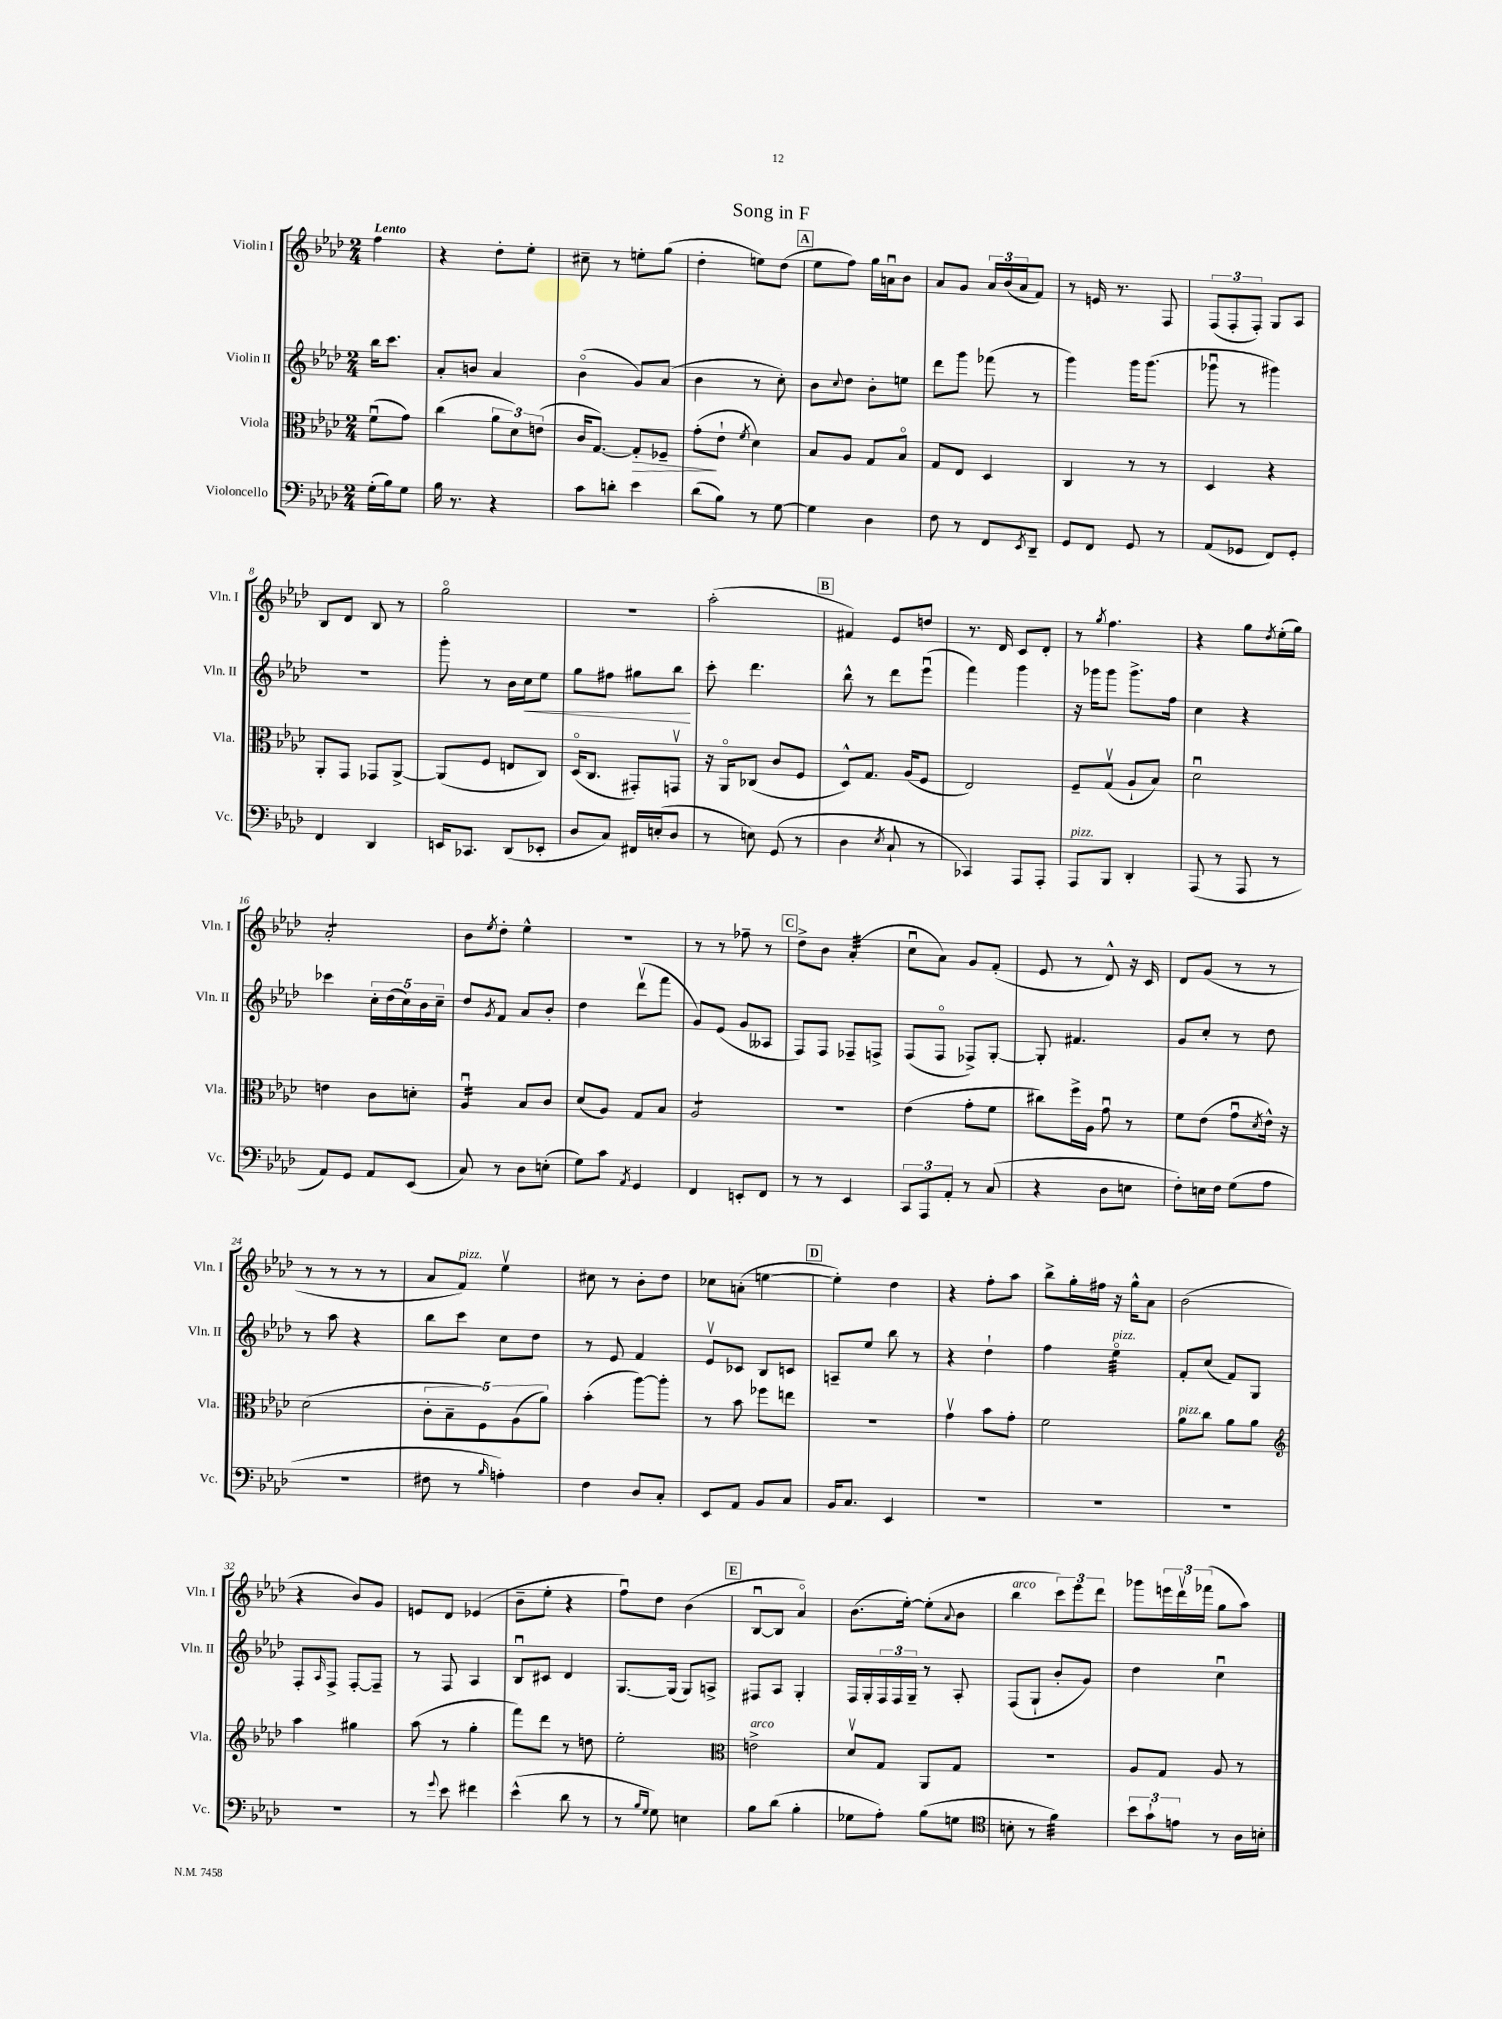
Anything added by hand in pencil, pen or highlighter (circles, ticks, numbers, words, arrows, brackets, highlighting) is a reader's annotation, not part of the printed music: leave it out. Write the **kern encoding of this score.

**kern	**kern	**kern	**kern
*staff4	*staff3	*staff2	*staff1
*clefF4	*clefC3	*clefG2	*clefG2
*k[b-e-a-d-]	*k[b-e-a-d-]	*k[b-e-a-d-]	*k[b-e-a-d-]
*M2/4	*M2/4	*M2/4	*M2/4
(16G'\LL	(8fu\L	16bb-\LK	4ff\
16B-\J)	.	8.ccc\J	.
8G\J	8g\J)	.	.
=	=	=	=
16B-\	(4cc\	8a-'/L	4r
8.r	.	.	.
.	.	8b/J	.
4r	12a-\L	4a-/	8dd-'\L
.	12d-\)	.	.
.	.	.	8ee-'\J
.	(12e\J	.	.
=	=	=	=
8c\L	16c/LK	(4b-o\	8cc#~\
.	[8.G/J)	.	.
8d'\J	.	.	8r
4e-\	8G'/]L	8g/L)	8ee'\L
.	8F-~/J	(8a-/J	(8gg\J
=	=	=	=
(8d-\L	(8g'\L	4b-\	4dd-'\
8B-\J)	8e-`\J	.	.
.	8qf/	.	.
8r	4d-\)	8r	8ee\L)
[8G\	.	8cc'\)	(8dd-\J
=	=	=	=
4G\]	8B-/L	8b-\L	8ee-\L
.	.	8qqcc/	.
.	8A-/J	8dd-\J	8ff\J)
4D-\	8G/L	8b-'\L	16gg\LL
.	.	.	16au\J
.	8B-o/J	8ee\J	8b-\J
=	=	=	=
8F\	8G/L	8ddd-\L	8a-/L
8r	8E-/J	8ggg\J	8g/J
8FF/L	4D-/	(8fff-\	24a-/LL
.	.	.	(24b-/
.	.	.	24a-/J
8qEE-/	.	.	.
8DD-~/J	.	8r	8f/J)
=	=	=	=
8GG/L	4C/	4ggg\)	8r
8FF/J	.	.	16e/
.	.	.	8.r
8GG/	8r	16ggg\LK	.
.	.	(8.ggg\J	.
8r	8r	.	8F/
=	=	=	=
(8AA-/L	4D-/	8ggg-u\	(12F/L
.	.	.	12F'/
8GG-/J	.	8r	.
.	.	.	12F'/J)
8FF/L)	4r	4ggg#\)	8G/L
8GG-'/J	.	.	8A-/J
=	=	=	=
4FF/	8AA-'/L	2r	8B-/L
.	8GG/J	.	8d-/J
4DD-/	8GG-/L	.	8B-/
.	[8AA-^/J	.	8r
=	=	=	=
16EE/LK	(8AA-/]L	8ggg'\	2ggo\
8.CC-/J	.	.	.
.	8F/J	8r	.
(8DD-/L	8E/L	16b-\LL	.
.	.	16cc\J	.
8EE-'/J	8C/J)	8ee-\J	.
=	=	=	=
8D-/L	(16D-o/LK	8gg\L	2r
.	8.C/J	.	.
8C/J)	.	8ff#\J	.
16FF#/LL	8GG#'/L)	8gg#\L	.
(16E'/J	.	.	.
8D-/J	8GGv/J	8bb-\J	.
=	=	=	=
8r	16r	8ccc'\	(2aa-'\
.	16AA-o/LK	.	.
8E\)	(8C-/J	4.ddd-\	.
(8GG/	8c/L	.	.
8r	8F/J	.	.
=	=	=	=
4D-\	8D-^^/L)	8bb-^^\	4f#/)
.	8.G/J	8r	.
8qE-/	.	.	.
8C`/	.	8ddd-\L	8e-/L
.	(16A-/LK	.	.
8r	8F/J	(8eee-u\J	8dd/J
=	=	=	=
4CC-/)	2E-/)	4fff\)	8.r
.	.	.	16d-/
8AAA-/L	.	4ggg\	8c/L
8AAA-'/J	.	.	8d-'/J
=	=	=	=
8AAA-/L	8F~/L	16r	8r
.	.	16ggg-\LK	.
.	.	.	8qgg/
8BBB-/J	(8Gv/J	8ggg-\J	4.ff\
4DD-'/	8A-`/L	8.ggg-^\L	.
.	8B-/J)	.	.
.	.	16ff\Jk	.
=	=	=	=
(8AAA-/	2d-u\	4cc\	4r
8r	.	.	.
8AAA-/	.	4r	8gg\L
.	.	.	8qdd-/
8r	.	.	(16ee-'\L
.	.	.	16gg\JJ)
=	=	=	=
8AA-/L)	4e\	4ccc-\	2a-'/
8GG/J	.	.	.
8AA-/L	8c\L	20cc'\LL	.
.	.	(20dd-\	.
.	.	20cc\)	.
(8EE-/J	8d'\J	.	.
.	.	20b-\	.
.	.	20cc~\JJ	.
=	=	=	=
8C/)	4A-u/	8dd-/L	8b-\L
.	.	8qg/	8qee-/
8r	.	8f/J	8dd-'\J
8D-\L	8B-/L	8a-/L	4ee-^^\
(8E'\J	8c/J	8b-'/J	.
=	=	=	=
8G\L)	(8d-/L	4dd-\	2r
8c\J	8A-/J)	.	.
8qAA-/	.	.	.
4GG/	8G/L	(8ddd-v\L	.
.	8B-/J	8fff\J	.
=	=	=	=
4FF/	2A-/	8g/L)	8r
.	.	(8e-/J	8r
8EE'/L	.	8g/L	8ff-~\
8FF/J	.	8A--/J	8r
=	=	=	=
8r	2r	8F/L)	8dd-^\L
8r	.	8F/J	8b-\J
4EE-/	.	8F-~/L	(4a-'/
.	.	8F^/J	.
=	=	=	=
12CC/L	(4e-\	(8F/L	8ccu\L
12AAA-/	.	.	.
.	.	8Fo/J	8a-\J)
12AA-'/J	.	.	.
8r	8g'\L	8F-^/L)	8g/L
(8C/	8f\J	[8G'/J	(8f'/J
=	=	=	=
4r	8cc#\L)	8G'/]	8e-/
.	16ff^\L	4.f#/	8r
.	16A-\JJ	.	.
8D-\L	8gu\	.	8d-^^/)
8E\J	8r	.	16r
.	.	.	16c/
=	=	=	=
8F'\L)	8f\L	8g/L	8d-/L
16E\L	(8e-\J	8cc'/J	(8g/J
16F\JJ	.	.	.
(8G\L	8gu\L	8r	8r
.	8qd-/	.	.
8A-\J	16e-^^\Jk)	8dd-\	8r
.	16r	.	.
=	=	=	=
2r	(2d-\	8r	8r
.	.	8aa-\	8r
.	.	4r	8r
.	.	.	8r
=	=	=	=
8F#\	10c'\L	8bb-\L	8a-/L
.	10B-~\	.	.
8r	.	8ccc\J	8f/J)
.	10F\)	.	.
16qqB-/	.	.	.
4A'\)	.	8cc\L	4ee-v\
.	(10A-\	.	.
.	.	8dd-\J	.
.	10a-\J)	.	.
=	=	=	=
4F\	(4b-'\	8r	8cc#\
.	.	8e-/	8r
8D-/L	[8aa-\L)	4f/	8b-'\L
8C'/J	8aa-'\]J	.	8dd-\J
=	=	=	=
8EE-/L	8r	8e-v/L	8cc-\L
8AA-/J	8b-\	8c-/J	(8a'\J
8BB-/L	8ff-\L	8B-/L	[4ee\
8C/J	8ee\J	8c/J	.
=	=	=	=
16BB-/LK	2r	8A~/L	4ee'\])
8.C/J	.	.	.
.	.	8ee-/J	.
4EE-/	.	8bb-\	4dd-\
.	.	8r	.
=	=	=	=
2r	4gv\	4r	4r
.	8b-\L	4dd-`\	8ff'\L
.	8g'\J	.	8aa-\J
=	=	=	=
2r	2f\	4ff\	8bb-^\L
.	.	.	16gg'\L
.	.	.	16ff#\JJ
.	.	4ee-o\	16r
.	.	.	16gg^^\LK
.	.	.	8a-\J
=	=	=	=
2r	8a-\L	8f'/L	(2b-\
.	8cc\J	(8cc/J	.
.	8a-\L	8f/L)	.
.	8a-\J	8G/J	.
=	=	=	=
*	*clefG2	*	*
2r	4aa-\	8F'/L	4r
.	.	16qqA-/	.
.	.	8F^/J	.
.	4gg#\	[8F'/L	8b-/L)
.	.	8F~/]J	8g/J
=	=	=	=
8r	(8aa-\	8r	8e/L
8qqg/	.	.	.
8e-\	8r	8F/	8d-/J
4f#\	4gg'\	4A-/	(4e-/
=	=	=	=
(4e-^^\	8fff\L)	8B-u/L	8b-~\L
.	8ddd-\J	8c#/J	8ee-'\J
8d-\	8r	4d-/	4r
8r	8dd\	.	.
=	=	=	=
8r	2ee-'\	[8.G/L	8ffu\L)
16qqB-/LL	.	.	.
16qqG/JJ	.	.	.
8G\)	.	.	8dd-\J
.	.	(16G/]Jk	.
4E\	.	8G/L)	(4b-\
.	.	8A^/J	.
=	=	=	=
*	*clefC3	*	*
8B-\L	2e^\	8F#/L	[8B-u/L
(8d-\J	.	8A-/J	8B-/]J
4B-'\	.	4G'/	4a-o/)
=	=	=	=
8G-\L	8d-v/L	16F/LL	(8.b-\L
.	.	16G'/	.
8A-'\J)	8G/J	24F/	.
.	.	24F/	.
.	.	.	[16ee-'\Jk)
.	.	24G~/JJ	.
(8B-\L	8AA-/L	8r	(8ee-'\]L
.	.	.	8qqa-/
8G\J	8G/J	8A-'/	8b-\J
=	=	=	=
*clefC4	*	*	*
8B'\	2r	(8F/L	4bb-\
8r	.	8G`/J	.
4f\)	.	8b-'/L	12ccc\L)
.	.	.	12eee-\
.	.	8g/J)	.
.	.	.	12ddd-\J
=	=	=	=
12b-\L	8A-/L	4dd-\	8ggg-\L
12g`\	.	.	.
.	8G/J	.	24eee\L
12e\J	.	.	24ddd-v\
.	.	.	(24fff-\JJ
8r	8A-/	4ccu\	8gg\L
16A-\LL	8r	.	8aa-\J)
16B'\JJ	.	.	.
==	==	==	==
*-	*-	*-	*-
